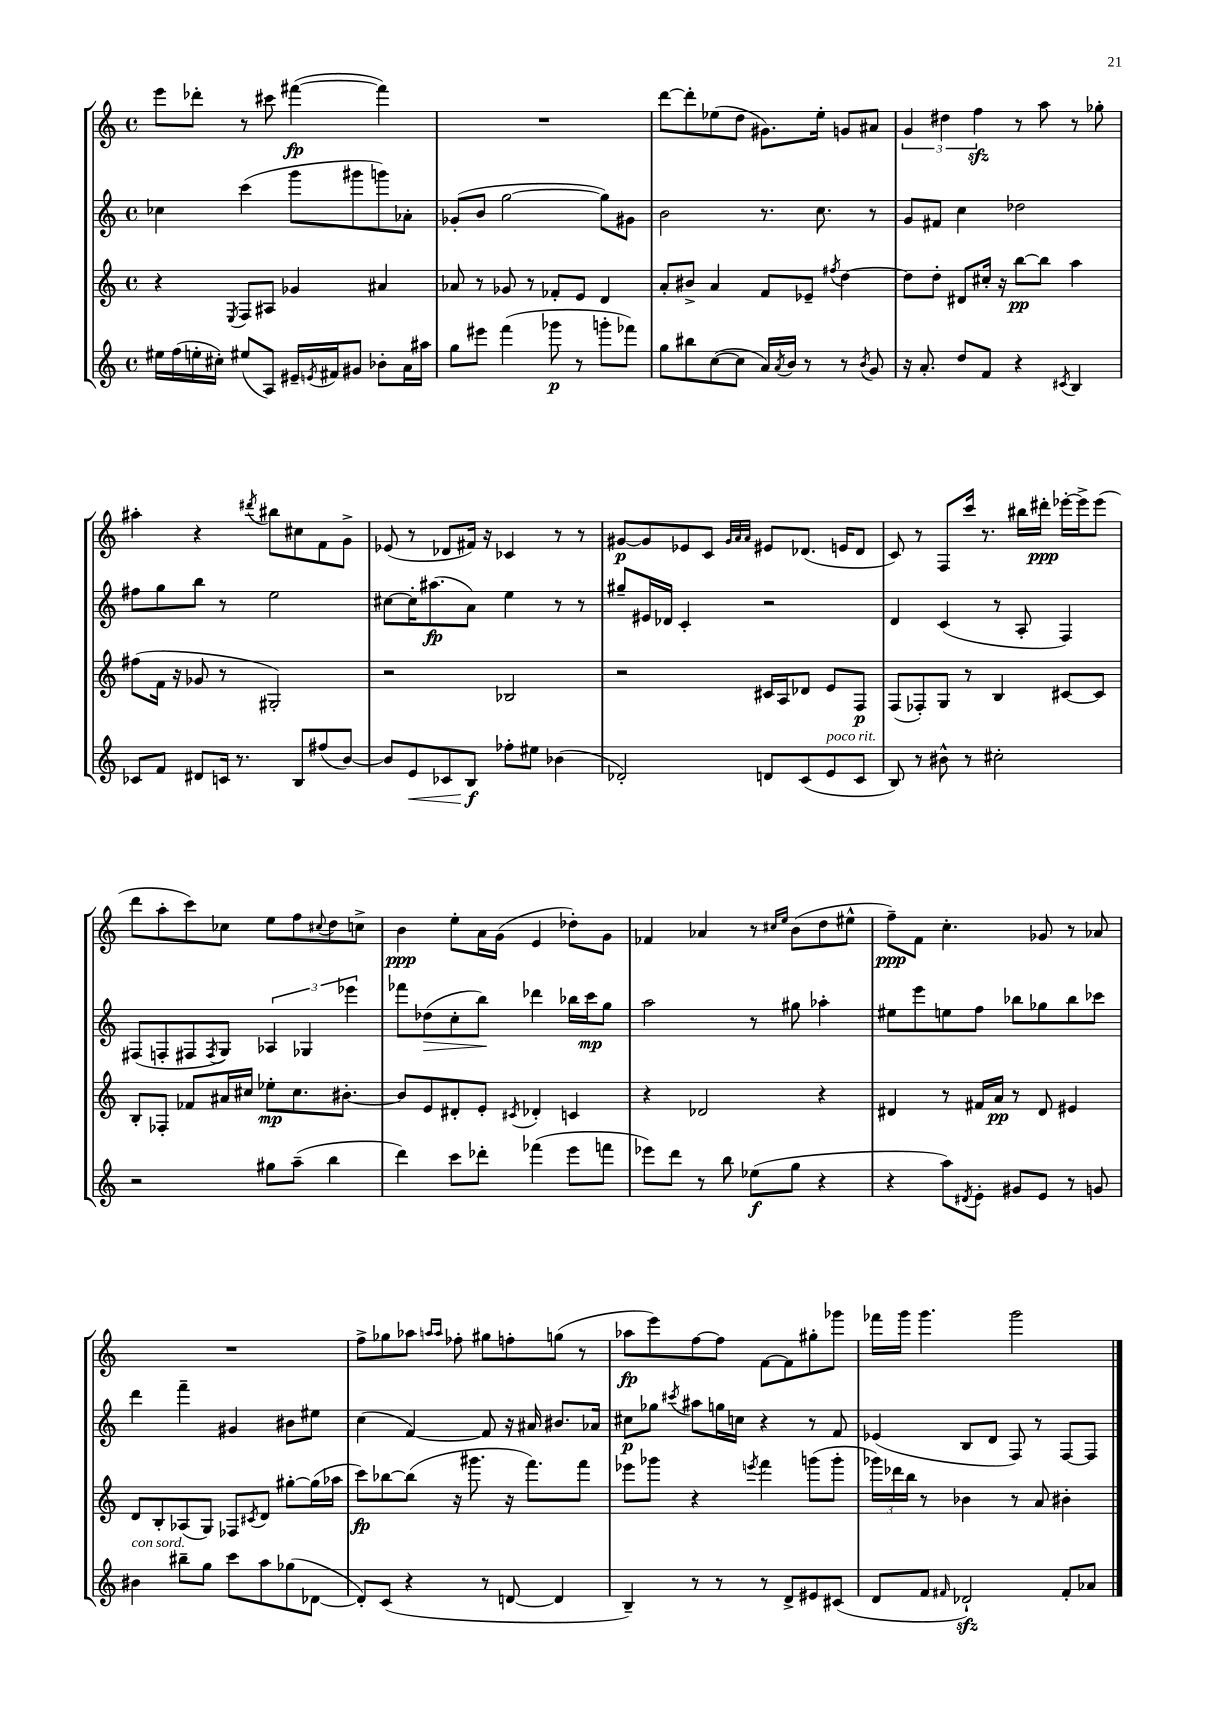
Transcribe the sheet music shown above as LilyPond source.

<<
\new StaffGroup <<
\new Staff = "s0" {
    \clef treble \key c \major \defaultTimeSignature \time 4/4
    e'''8 des'''8-. r8 cis'''8 fis'''4~\fp( fis'''4) |
    R1 |
    d'''8~ d'''8-. ees''8( d''8 gis'8.) ees''16-. g'8 ais'8 |
    \tuplet 3/2 { g'4 dis''4 f''4\sfz } r8 a''8 r8 ges''8-. |
    ais''4-. r4 \acciaccatura { dis'''8 } bis''8 cis''8 f'8 g'8-> |
    ees'8( r8 des'8 fis'16) r16 ces'4 r8 r8 |
    gis'8~\p gis'8 ees'8 c'8 \grace { gis'32 a'32 a'32 } eis'8 des'8.( e'16 des'8 |
    c'8) r8 f8 c'''16 r8. bis''16 dis'''16-.\ppp ees'''16~-. ees'''16-> ees'''8( |
    d'''8 a''8-. c'''8) ces''8 e''8 f''8 \appoggiatura { cis''8 } d''8 c''8-> |
    b'4\ppp e''8-. a'16 g'16( e'4 des''8-.) g'8 |
    fes'4 aes'4 r8 \grace { cis''16 e''16 } b'8( d''8 eis''8-^ |
    f''8--\ppp) f'8 c''4.-. ges'8 r8 aes'8 |
    R1 |
    f''8-> ges''8 aes''8 \grace { a''16 a''16 } fes''8-. gis''8 f''8-. g''8( r8 |
    aes''8\fp e'''8) f''8~ f''8 f'8~ f'8 gis''8-. ges'''8 |
    fes'''16 g'''16 g'''4. g'''2 \bar "|." |
}
\new Staff = "s1" {
    \clef treble \key c \major \defaultTimeSignature \time 4/4
    ces''4 c'''4( g'''8 gis'''8 g'''8) aes'8-. |
    ges'8-.( b'8 g''2~ g''8) gis'8 |
    b'2 r8. c''8. r8 |
    g'8 fis'8 c''4 des''2 |
    fis''8 g''8 b''8 r8 e''2 |
    cis''8~ cis''16-. ais''8.\fp( a'8) e''4 r8 r8 |
    gis''8-- eis'16 des'16 c'4-. r2 |
    d'4 c'4( r8 a8-. f4) |
    fis8( f8-. fis8 \acciaccatura { fis8 } g8) \tuplet 3/2 { aes4 ges4 ees'''4 } |
    fes'''8 des''8\>( c''8-. b''8\!) des'''4 bes''16 c'''16\mp g''8 |
    a''2 r8 gis''8 aes''4-. |
    eis''8 e'''8 e''8 f''8 bes''8 ges''8 bes''8 ces'''8 |
    d'''4 f'''4-- gis'4 bis'8 eis''8 |
    c''4( f'4~) f'8 r16 ais'16 bis'8. aes'16 |
    cis''8\p ges''8 \acciaccatura { cis'''8 } ais''8 g''16 c''16 r4 r8 f'8 |
    ees'4( b8 d'8 f8) r8 f8~ f8 \bar "|." |
}
\new Staff = "s2" {
    \clef treble \key c \major \defaultTimeSignature \time 4/4
    r4 \acciaccatura { e8 } f8 ais8 ges'4 ais'4 |
    aes'8 r8 ges'8 r8 fes'8-. e'8 d'4 |
    a'8-. bis'8-> a'4 f'8 ees'8-- \acciaccatura { fis''8 } d''4~ |
    d''8 d''8-. dis'8 cis''16-. r16 b''8~\pp b''8 a''4 |
    fis''8( f'16 r16 ges'8 r8 gis2-.) |
    r2 bes2 |
    r2 cis'16 a16 des'8 e'8 f8\p |
    f8( fes8-.) g8 r8 b4 cis'8~ cis'8 |
    b8-. fes8-. fes'8 ais'16 cis''16 ees''8-.\mp cis''8. bis'8.~-. |
    bis'8 e'8 dis'8-. e'8-. \acciaccatura { cis'8 } des'4-. c'4 |
    r4 des'2 r4 |
    dis'4 r8 fis'16 a'16\pp r8 dis'8 eis'4 |
    d'8 b8-. aes8( g8) fes8 \acciaccatura { cis'8 } d'8 gis''8~-. gis''16( aes''16 |
    c'''8\fp) bes''8~ bes''8( r16 gis'''8. r16 f'''8.) f'''8 |
    ees'''8 ges'''8 r4 \acciaccatura { e'''8 } f'''4 g'''8( g'''8-. |
    \tuplet 3/2 { ges'''16) des'''16 b''16 } r8 bes'4 r8 a'8 bis'4-. \bar "|." |
}
\new Staff = "s3" {
    \clef treble \key c \major \defaultTimeSignature \time 4/4
    eis''16 f''16( e''16-. cis''16-.) eis''8( a8) eis'16-- \acciaccatura { e'8 } fis'16 gis'8 bes'8-. a'16 ais''16 |
    g''8 eis'''8 f'''4( ges'''8\p r8 g'''8-. fes'''8) |
    g''8 bis''8 c''8~( c''8 a'16) \acciaccatura { a'8 } b'16 r8 r8 \acciaccatura { b'8 } g'8 |
    r16 a'8.-. d''8 f'8 r4 \acciaccatura { cis'8 } b4 |
    ces'8 f'8 dis'8 c'16 r8. b8 fis''8( b'8~) |
    b'8 e'8\< ces'8 b8\f\! fes''8-. eis''8 bes'4( |
    des'2-.) d'8 c'8( e'8^\markup { \italic "poco rit." } c'8 |
    b8) r8 bis'8-^ r8 cis''2-. |
    r2 gis''8 a''8--( b''4 |
    d'''4) c'''8 des'''8-. fes'''4( e'''8 f'''8 |
    ees'''8) d'''8 r8 b''8 ees''8\f( g''8 r4 |
    r4 a''8) \acciaccatura { dis'8 } e'8-. gis'8 e'8 r8 g'8 |
    bis'4^\markup { \italic "con sord." } bis''8-- g''8 c'''8 a''8 ges''8( des'8~ |
    des'8-.) c'8( r4 r8 d'8~ d'4 |
    b4--) r8 r8 r8 d'8-> eis'8 cis'8( |
    d'8 f'8 \grace { fis'16 } des'2-!\sfz) fis'8-. aes'8 \bar "|." |
}
>>
>>
\layout { \context { \Score \remove "Bar_number_engraver" } }
